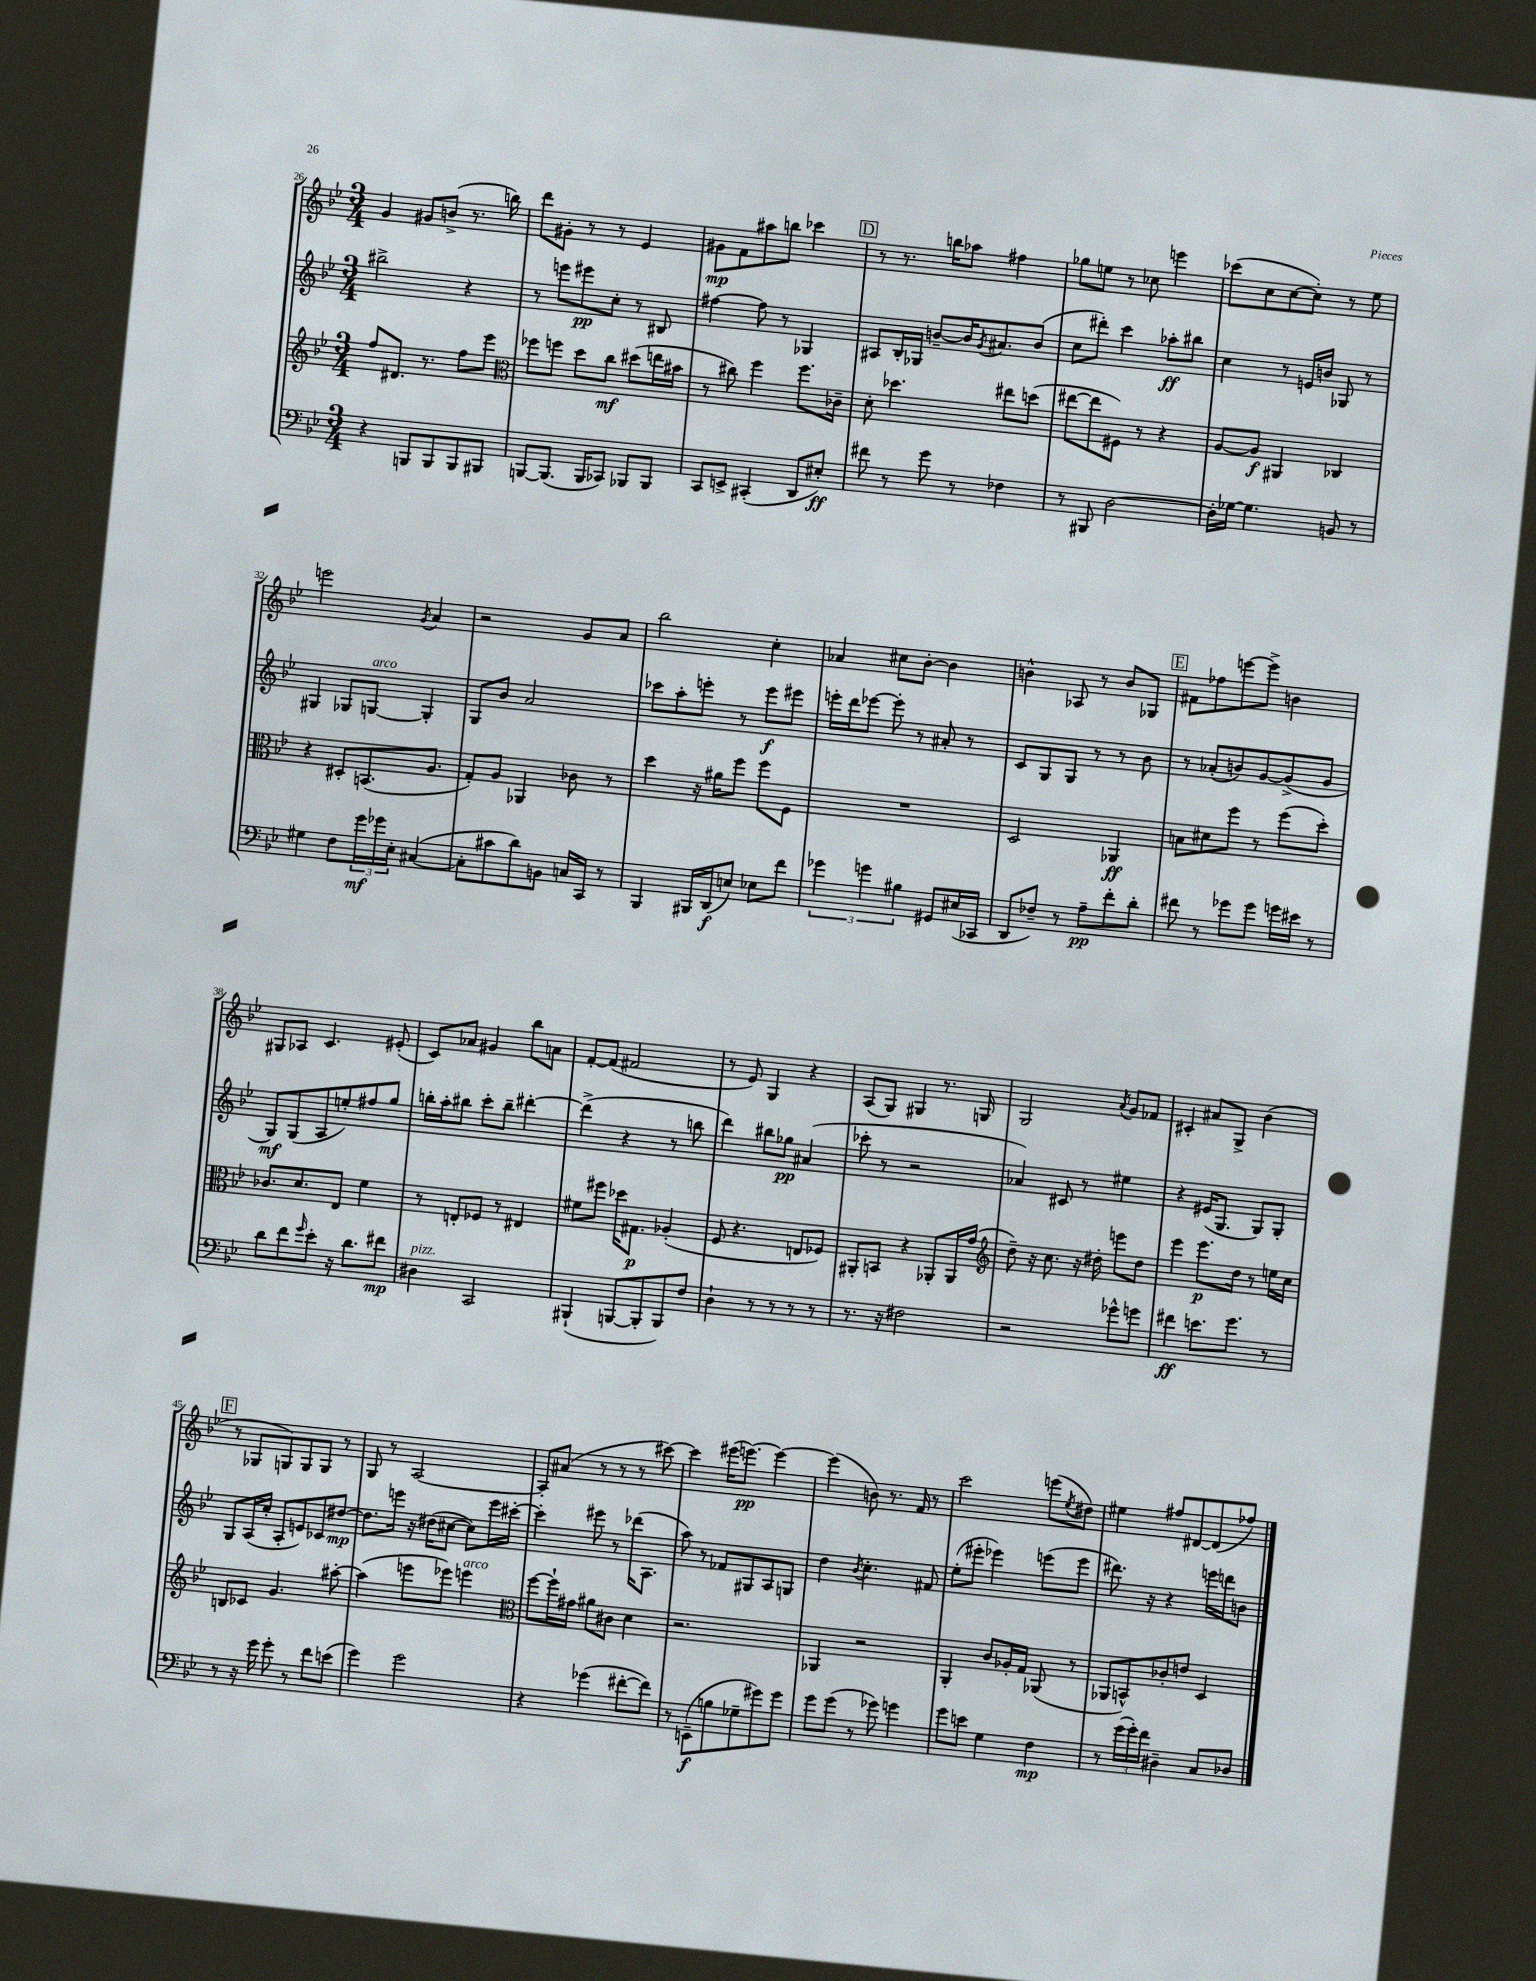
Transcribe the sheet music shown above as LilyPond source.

<<
\new StaffGroup <<
\new Staff = "s0" {
    \clef treble \key bes \major \numericTimeSignature \time 3/4
    g'4 gis'8 b'8->( r8. b''16) |
    d'''8 gis'8-. r8 r8 ees'4 |
    gis'8\mp f'8 ais''8 b''8 ces'''4 |
    \mark \markup { \box "D" } r8 r8. b''16 aes''8 fis''4 |
    ges''8 e''8 r8 ces''8 e'''4 |
    ces'''8( c''8 c''8~ c''8-.) r8 ees''8 |
    e'''2 \acciaccatura { g'8 } a'4 |
    r2 g'8 a'8 |
    bes''2 c''4-. |
    aes'4 cis''8 bes'8~-. bes'4 |
    b'4-^ aes8 r8 b'8 ges8 |
    \mark \markup { \box "E" } fis'8 fes''8 e'''8~ e'''8-> b'4 |
    gis8 aes8 c'4. eis'8-.( |
    c'8) aes'8 gis'4 bes''8 a'8 |
    f'8~-. f'8( fis'2 |
    r8 ees'8) g4 r4 |
    a8( g8) gis4 r8. g16 |
    g2 \acciaccatura { a'8 } g'8 fes'8 |
    cis'4-. ais'8 g8-> bes'4( |
    \mark \markup { \box "F" } r8 ges8 g8) g8 g8 r8 |
    g8 r8 a2~ |
    a8-. ais'8( r8 r8 r8 cis'''8~) |
    cis'''4 eis'''16( e'''8.~\pp) e'''4~ |
    e'''4( b'8) r8. f'16 r8 |
    c'''2 e'''8( \acciaccatura { ees''8 } dis''8) |
    eis''4 fis''8 dis'8~ dis'8( fes''8) \bar "|." |
}
\new Staff = "s1" {
    \clef treble \key bes \major \numericTimeSignature \time 3/4
    bis''2-> r4 |
    r8 e'''8 eis'''8\pp c''8-. r8 bis8 |
    fis''4~ fis''8 r8 ges4 |
    \mark \markup { \box "D" } ais8 bes16-. ges16 b'8~-- b'16 \acciaccatura { g'8 } ais'8. b'8( |
    c''8 dis'''8-.) c'''4 aes''8-.\ff bis''8 |
    c''4 r8 e'16 b'16 ges8 r8 |
    gis4 ges8 g8~^\markup { \italic "arco" } g4-. |
    g8 bes'8 a'2 |
    ces'''8 a''8-. e'''8-. r8 e'''8\f eis'''8 |
    e'''16-. d'''16 ees'''8~ ees'''8-. r8 ais'8-. r8 |
    c'8 g8 g8 r8 r8 bes'8 |
    \mark \markup { \box "E" } r8 aes'8-.( b'8) g'8~ g'8->( g'8 |
    g8\mf) g8( a8 e''8-.) fis''8 g''8 |
    b''16-. a''16-. bis''8 c'''8-. bis''8-- dis'''4~-. |
    dis'''4->( r4 r8 b''8 |
    d'''4) bis''8 ges''8\pp ais'4( |
    ces'''8-. r8 r2 |
    aes'4) cis'8 r8 eis''4 |
    r4 eis'16( g8. g8) g8-. |
    \mark \markup { \box "F" } g8 a16( c''16-. a8-. e'8) ces'8 dis''8~\mp |
    dis''8. e'''16 r16 dis''16( cis''8~ cis''8) e'''16 cis'''16~-. |
    cis'''4-. eis'''8 r8 des'''16( a8. |
    a''8) r8 fes'8 gis8 a8 g8 |
    d''4 \acciaccatura { bes'8 } c''4.-. fis'8 |
    ees''8-.( eis'''8-. ees'''4) e'''8( e'''8 |
    dis'''8.) r16 r4 e'''16 d'''16 b'8 \bar "|." |
}
\new Staff = "s2" {
    \clef treble \key bes \major \numericTimeSignature \time 3/4
    f''8 dis'8. r8. f''8 ees'''8 |
    \clef alto fes''8 f''8 d''8 c''8\mf dis''8( e''16 bis'16 |
    r8 cis''8) f''4 f''8. ces'16-- |
    \mark \markup { \box "D" } d'8-. des''4. eis''8 d''8( |
    eis''8~ eis''8 fis8) r8 r4 |
    a8~ a8\f ais,4 ces4 |
    r4 dis8-. b,8.( a8. |
    g8-.) a8 aes,4 ces'8 r8 |
    d''4 r16 ais'16 f''8 f''8 f8 |
    R2. |
    d2 aes,4\ff |
    \mark \markup { \box "E" } b8 dis'8 f''8 r8 f''8( d''8-.) |
    ces'8. d'8. ees8 f'4 |
    r8 e8-. fes8 r8 eis4 |
    fis'8 fis''8 des''16 gis8.\p aes4-.( |
    f8 r4. e8 fes8) |
    ais,8-. b,8 r4 aes,8-. aes,16 g'16( |
    \clef treble d''8--) r16 c''8. r16 dis''16-. e'''8 dis''8 |
    ees'''4 ees'''8.\p d''16 r8 e''16 c''16 |
    \mark \markup { \box "F" } b8 ces'8 g'4. ais''8~-. |
    ais''4( e'''8 ees'''8) e'''4^\markup { \italic "arco" } |
    \clef alto f''8~ f''16-! gis'16 ais'8 cis'8 d'4 |
    r2. |
    aes,4 r2 |
    a,4-. c'8 aes16-. g16 aes,8( r8 |
    aes,8 b,8-^) ces'8-. e'8 d4 \bar "|." |
}
\new Staff = "s3" {
    \clef bass \key bes \major \numericTimeSignature \time 3/4
    r4 b,,8 b,,8 b,,8 bis,,8 |
    b,,8~ b,,8.( b,,16 ces,8) bes,,8 bes,,8 |
    c,8 e,8-> cis,4-.( d,8 eis8-.\ff) |
    \mark \markup { \box "D" } fis'8 r8 g'8 r8 fes4 |
    r8 bis,,8 d2~ |
    d16-. ges16~ ges4. b,8 r8 |
    gis4 f8 \tuplet 3/2 { g'16\mf ges'16 ees16-. } cis4~( |
    cis8-. cis'8 d'8) b,8 c16 c,16 r8 |
    bes,,4 bis,,16 d,16\f( e8) ees8 f'8 |
    \tuplet 3/2 { ges'4 g'4 bis4 } gis,8 eis16( ces,16 |
    d,8 fes8--) r8 a8--\pp f'8-. d'8-. |
    \mark \markup { \box "E" } fis'8 r8 ges'8 ges'8 g'16 eis'16 r8 |
    d'8 f'8 \grace { g'16 } ees'8-. r16 d'8. fis'8\mp |
    dis4^\markup { \italic "pizz." } c,2 |
    bis,,4-!( b,,8~ b,,8-. b,,8) f8 |
    d4-! r8 r8 r8 r8 |
    r8. r16 fis2 |
    r2 ges'8-^ g'8 |
    fis'4\ff e'8. g'8. r8 |
    \mark \markup { \box "F" } r8 r16 g'16 g'8-. r8 f'8 e'8( |
    g'4) g'2 |
    r4 ges'4( fis'8~-. fis'8) |
    r8 e,8--\f( b8 ges8-- gis'8) gis'8 |
    g'8 g'8( r8 ges'8) g'4 |
    g'8 e'8 g4 f4\mp |
    r8 \tuplet 3/2 { g'16( g'16-.) f'16 } dis4-- c8 des8 \bar "|." |
}
>>
>>
\layout { \context { \Score currentBarNumber = #26 } }
